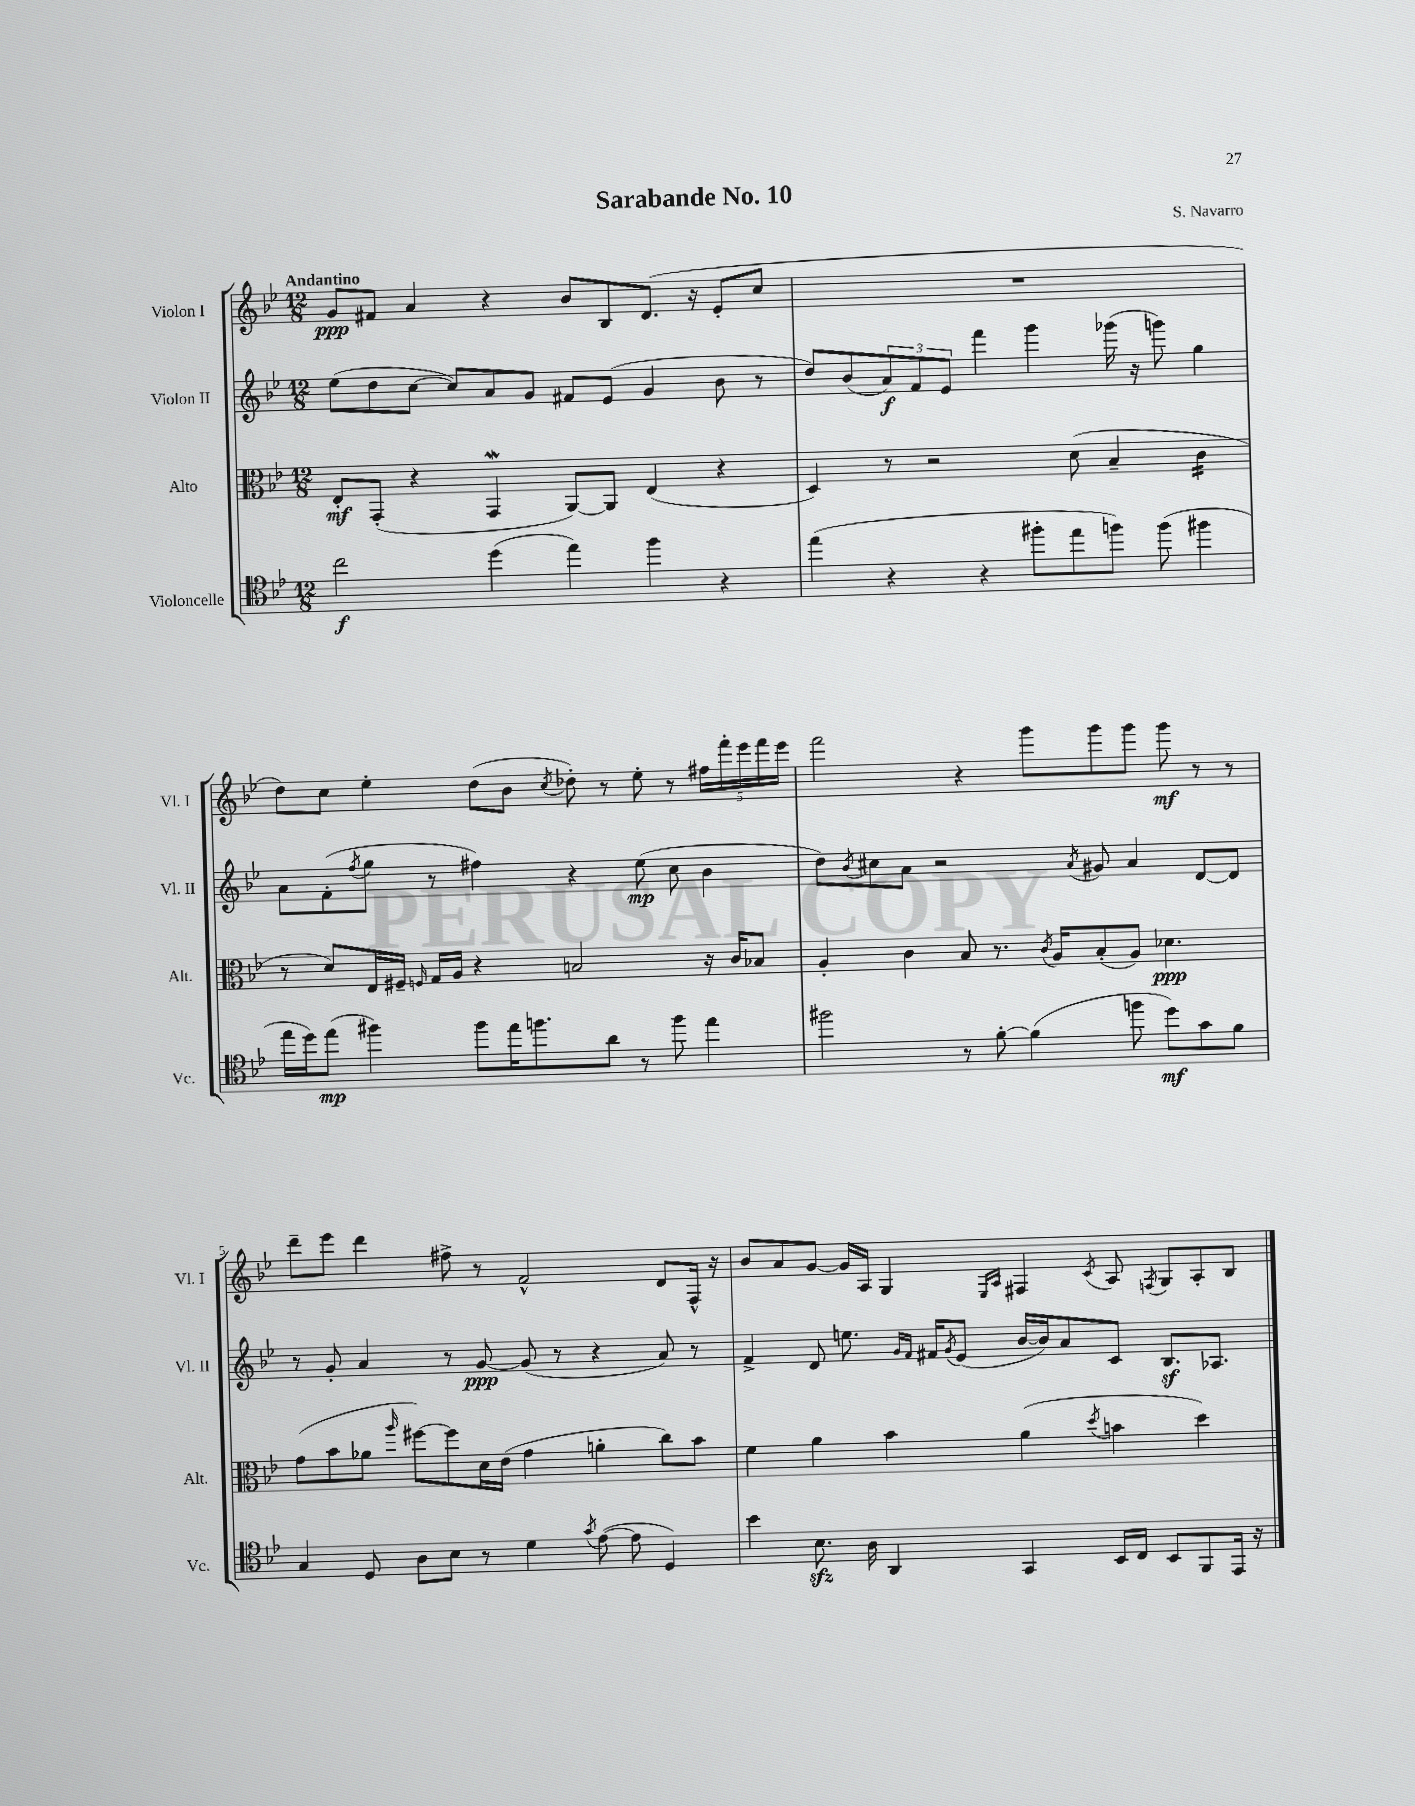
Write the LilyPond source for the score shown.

\header { title = "Sarabande No. 10" composer = "S. Navarro" }
<<
\new StaffGroup <<
\new Staff = "s0" \with { instrumentName = "Violon I" shortInstrumentName = "Vl. I" } {
    \clef treble \key bes \major \numericTimeSignature \time 12/8 \tempo "Andantino"
    g'8\ppp fis'8 a'4 r4 bes'8 bes8 d'8.( r16 ees'8-. c''8 |
    R1. |
    d''8) c''8 ees''4-. d''8( bes'8 \acciaccatura { c''8 } des''8-.) r8 ees''8-. r8 \tuplet 5/4 { fis''16 f'''16-. ees'''16 f'''16 ees'''16 } |
    f'''2 r4 g'''8 g'''8 g'''8 g'''8\mf r8 r8 |
    d'''8-- ees'''8 d'''4 fis''8-> r8 f'2-^ d'8 f16-^ r16 |
    bes'8 a'8 g'8~ g'16 a16 g4 \grace { ees16 a16 } fis4 \acciaccatura { c'8 } a8 \acciaccatura { f8 } g8 a8-. bes8 \bar "|." |
}
\new Staff = "s1" \with { instrumentName = "Violon II" shortInstrumentName = "Vl. II" } {
    \clef treble \key bes \major \numericTimeSignature \time 12/8
    ees''8( d''8 c''8~ c''8) a'8 g'8 fis'8 ees'8( g'4 bes'8 r8 |
    d''8) bes'8( \tuplet 3/2 { a'8\f) f'8 ees'8 } f'''4 g'''4 ges'''16( r16 g'''8) g''4 |
    a'8 f'8-.( \acciaccatura { f''8 } g''8 r8 fis''4) r4 ees''8\mp( c''8 bes'4 |
    d''8) \acciaccatura { bes'8 } cis''8 a'8 r2 \acciaccatura { a'8 } gis'8 a'4 d'8~ d'8 |
    r8 g'8-. a'4 r8 g'8~\ppp g'8( r8 r4 a'8) r8 |
    f'4-> d'8 e''8. \grace { g'16 f'16 } fis'16 \acciaccatura { g'8 } ees'8( bes'16~ bes'16) a'8 c'8 bes8.\sf aes8. \bar "|." |
}
\new Staff = "s2" \with { instrumentName = "Alto" shortInstrumentName = "Alt." } {
    \clef alto \key bes \major \numericTimeSignature \time 12/8
    ees8-.\mf g,8-.( r4 g,4\mordent a,8~) a,8 ees4( r4 |
    d4) r8 r2 d'8( bes4-- c'4:16 |
    r8 d'8) ees16 fis16-- \grace { f16 } g16 a16 r4 b2 r16 c'16 bes8 |
    a4-. c'4 bes8 r8. \acciaccatura { c'8 } a16 bes8-.( a8) des'4.\ppp |
    g'8( bes'8 aes'8 \grace { a''16 } fis''8~) fis''8 d'16 ees'16( g'4 a'4-. c''8) bes'8 |
    f'4 a'4 bes'4 a'4( \acciaccatura { d''8 } b'4 d''4) \bar "|." |
}
\new Staff = "s3" \with { instrumentName = "Violoncelle" shortInstrumentName = "Vc." } {
    \clef tenor \key bes \major \numericTimeSignature \time 12/8
    c''2\f d''4( ees''4) f''4 r4 |
    ees''4( r4 r4 fis''8-. ees''8 f''8) f''8( fis''4 |
    ees''16 d''16) ees''8\mp( fis''4) fis''8 ees''16 f''8. a'8 r8 f''8 ees''4 |
    fis''2 r8 f'8~-. f'4( f''8 d''8\mf) g'8 f'8 |
    g4 d8 a8 bes8 r8 d'4 \acciaccatura { g'8 } ees'8~( ees'8 d4) |
    bes'4 bes8.\sfz a16 a,4 g,4 bes,16 c16 bes,8 f,8 ees,16 r16 \bar "|." |
}
>>
>>
\layout { \context { \Score \override BarNumber.break-visibility = ##(#f #t #t) barNumberVisibility = #(every-nth-bar-number-visible 5) } }
